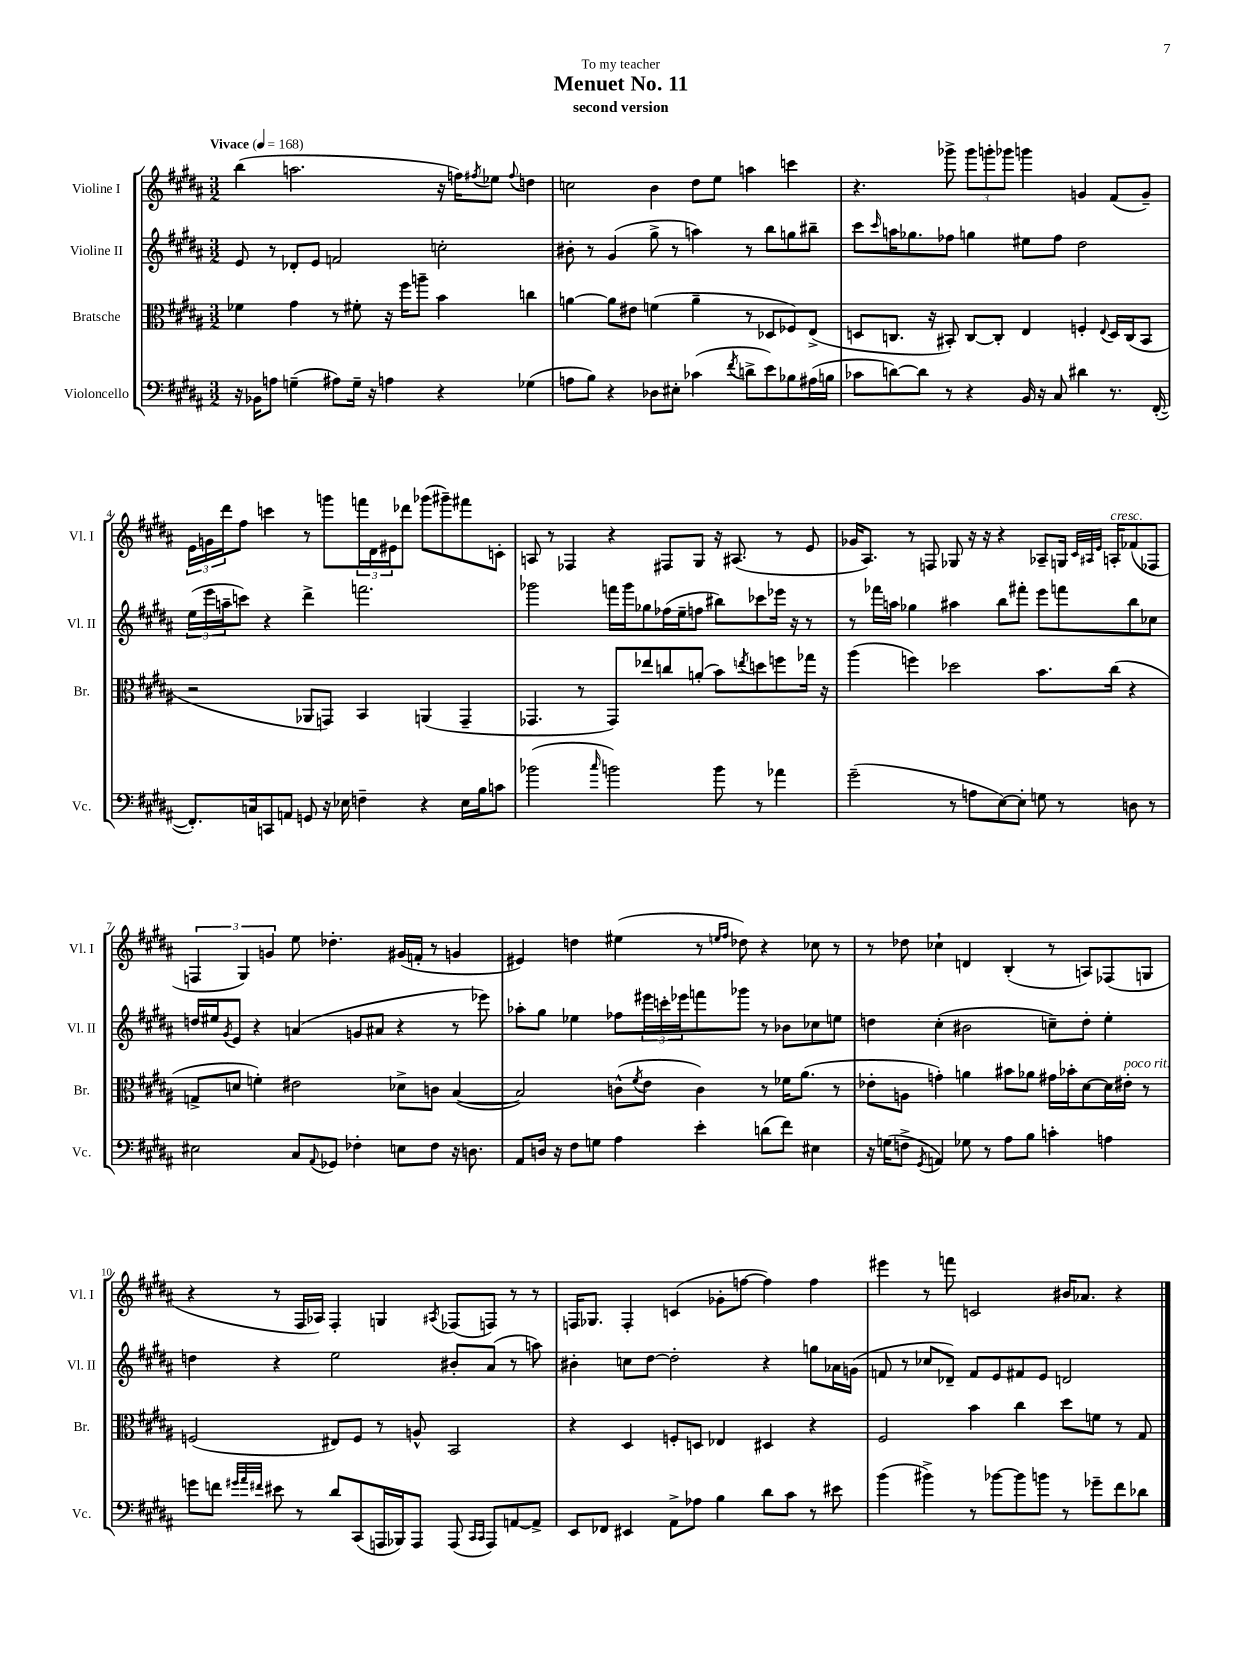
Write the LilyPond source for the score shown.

\header { title = "Menuet No. 11" subtitle = "second version" dedication = "To my teacher" }
<<
\new StaffGroup <<
\new Staff = "s0" \with { instrumentName = "Violine I" shortInstrumentName = "Vl. I" } {
    \clef treble \key b \major \numericTimeSignature \time 3/2 \tempo "Vivace" 4 = 168
    b''4( a''2. r16 f''16) \acciaccatura { fis''8 } ees''8 \appoggiatura { fis''8 } d''4 |
    c''2 b'4 dis''8 e''8 a''4 c'''4 |
    r4. ges'''8-> \tuplet 3/2 { ges'''8 g'''8-. ges'''8 } g'''4 g'4 fis'8( g'8--) |
    \tuplet 3/2 { e'16 g'16 dis'''16 } fis''8 c'''4 r8 g'''8 \tuplet 3/2 { f'''16 dis'16 eis'16 } des'''8 ges'''8( gis'''8--) fis'''8 c'8-. |
    a8 r8 fes4 r4 fis8 gis8 r16 ais8.( r8 e'8 |
    ges'16 ais8.) r8 f8 ges8 r16 r16 r4 aes8-- g16 \grace { cis'32 ais32 e'32 } a16-.^\markup { \italic "cresc." } fes'8( fes8 |
    \tuplet 3/2 { f4 gis4) g'4 } e''8 des''4.-. gis'16( f'16-. r8 g'4 |
    eis'4) d''4 eis''4( r8 \grace { e''16 fis''16 } des''8) r4 ces''8 r8 |
    r8 des''8 ces''4-! d'4 b4-.( r8 a8) fes8( g8 |
    r4 r8 fis16 aes16) fis4-. g4 \acciaccatura { ais8 } fes8( f8) r8 r8 |
    f16 ges8. f4-. c'4( ges'8-. f''8~ f''4) f''4 |
    eis'''4 r8 f'''8 c'2 bis'16 aes'8. r4 \bar "|." |
}
\new Staff = "s1" \with { instrumentName = "Violine II" shortInstrumentName = "Vl. II" } {
    \clef treble \key b \major \numericTimeSignature \time 3/2
    e'8 r8 des'8-. e'8 f'2 c''2-. |
    bis'8-. r8 gis'4( gis''8-> r8 a''4) r8 b''8 g''8 bis''8-- |
    cis'''8 \grace { cis'''16 } a''16 ges''8. fes''8 g''4 eis''8 fes''8 dis''2 |
    \tuplet 3/2 { e''16( e'''16 a''16-- } c'''8) r4 dis'''4-> f'''2. |
    ges'''2 f'''16 ges'''16 ges''8 fes''16( e''16-- f''8 bis''8) ces'''8 ees'''16 r16 r8 |
    r8 fes'''16 a''16 ges''4 ais''4 b''8 fis'''8-. e'''8 f'''8 b''8 ces''8 |
    d''16 eis''16 \acciaccatura { gis'8 } e'8 r4 a'4( g'8 ais'8 r4 r8 ees'''8) |
    aes''8-. gis''8 ees''4 fes''8 \tuplet 3/2 { eis'''16 c'''16-. ees'''16 } f'''8 ges'''8 r8 bes'8 ces''8 e''8 |
    d''4 cis''4-.( bis'2 c''8--) d''8-. e''4-. |
    d''4 r4 e''2 bis'8-. ais'8( r8 a''8) |
    bis'4-. c''8 dis''8~ dis''2-. r4 g''8 aes'16 g'16( |
    f'8 r8 ces''8 des'8--) f'8 e'8 fis'8 e'8 d'2 \bar "|." |
}
\new Staff = "s2" \with { instrumentName = "Bratsche" shortInstrumentName = "Br." } {
    \clef alto \key b \major \numericTimeSignature \time 3/2
    fes'4 gis'4 r8 fis'8-. r16 fis''16 a''8-- b'4 c''4 |
    a'4~ a'8 eis'8 f'4( a'4-- r8 des8 fes8) e8->( |
    d8 c8. r16 bis,8-.) c8~ c8-. e4 f4-. \appoggiatura { e8 } d16 c16( bis,8 |
    r2 aes,8 g,8) b,4 a,4( g,4-- |
    ges,4. r8 ges,8) ees''8 c''8 a'8-.( b'8) \acciaccatura { e''8 } d''8 f''8 ges''16 r16 |
    ais''4( f''4) des''2 b'8. cis''16( r4 |
    g8-> d'8 f'4-.) eis'2 des'8-> c'8 b4~( |
    b2) c'8-^( \acciaccatura { fis'8 } e'8 c'4) r8 fes'16 ais'8.( r8 |
    ees'8-. a8 g'4-.) a'4 bis'8 aes'8 gis'16 bes'16-. dis'8~ dis'16 eis'16-.^\markup { \italic "poco rit." } r8 |
    f2( eis8) f8 r8 a8-^ b,2 |
    r4 dis4 f8-. d8 ees4 dis4 r4 |
    fis2 b'4 cis''4 dis''8 f'8 r8 gis8 \bar "|." |
}
\new Staff = "s3" \with { instrumentName = "Violoncello" shortInstrumentName = "Vc." } {
    \clef bass \key b \major \numericTimeSignature \time 3/2
    r16 bes,16 a8 g4--( ais8) g16-- r16 a4 r4 ges4( |
    a8 b8) r4 des8 eis8-. ces'4( \acciaccatura { fis'8 } d'8-> e'8) bes8 ais16( b16 |
    ces'8 d'8~) d'8 r8 r4 b,16 r16 cis8 dis'4 r8. fis,16~-.( |
    fis,8.-.) c16 c,8 a,8 g,8 r16 ees16 f4-- r4 ees16 b16 c'8 |
    bes'2( \grace { cis''16 } b'2) b'8 r8 aes'4 |
    gis'2--( r8 a8 e8~) e8-. g8 r8 d8 r8 |
    eis2 cis8 \appoggiatura { ais,8 } ges,8 fes4-. e8 fes8 r16 d8. |
    ais,8 d16 r16 fis8 g8 ais4 e'4-. d'8( fis'8) eis4 |
    r16 g16( f8-> \acciaccatura { gis,8 } a,4) ges8 r8 ais8 b8 c'4-. a4 |
    g'8 f'8 \grace { gis'32 ais'32 fis'32 } eis'8 r8 dis'8 cis,8( a,,16 bes,,16) a,,8 a,,8( \grace { cis,16 cis,16 } a,,8) a,8~ a,8-> |
    e,8 fes,8 eis,4 ais,8-> aes8 b4 dis'8 cis'8 r8 eis'8 |
    b'4( bis'4->) r8 bes'8~ bes'8 b'8 r8 ges'8-- fis'8 des'8 \bar "|." |
}
>>
>>
